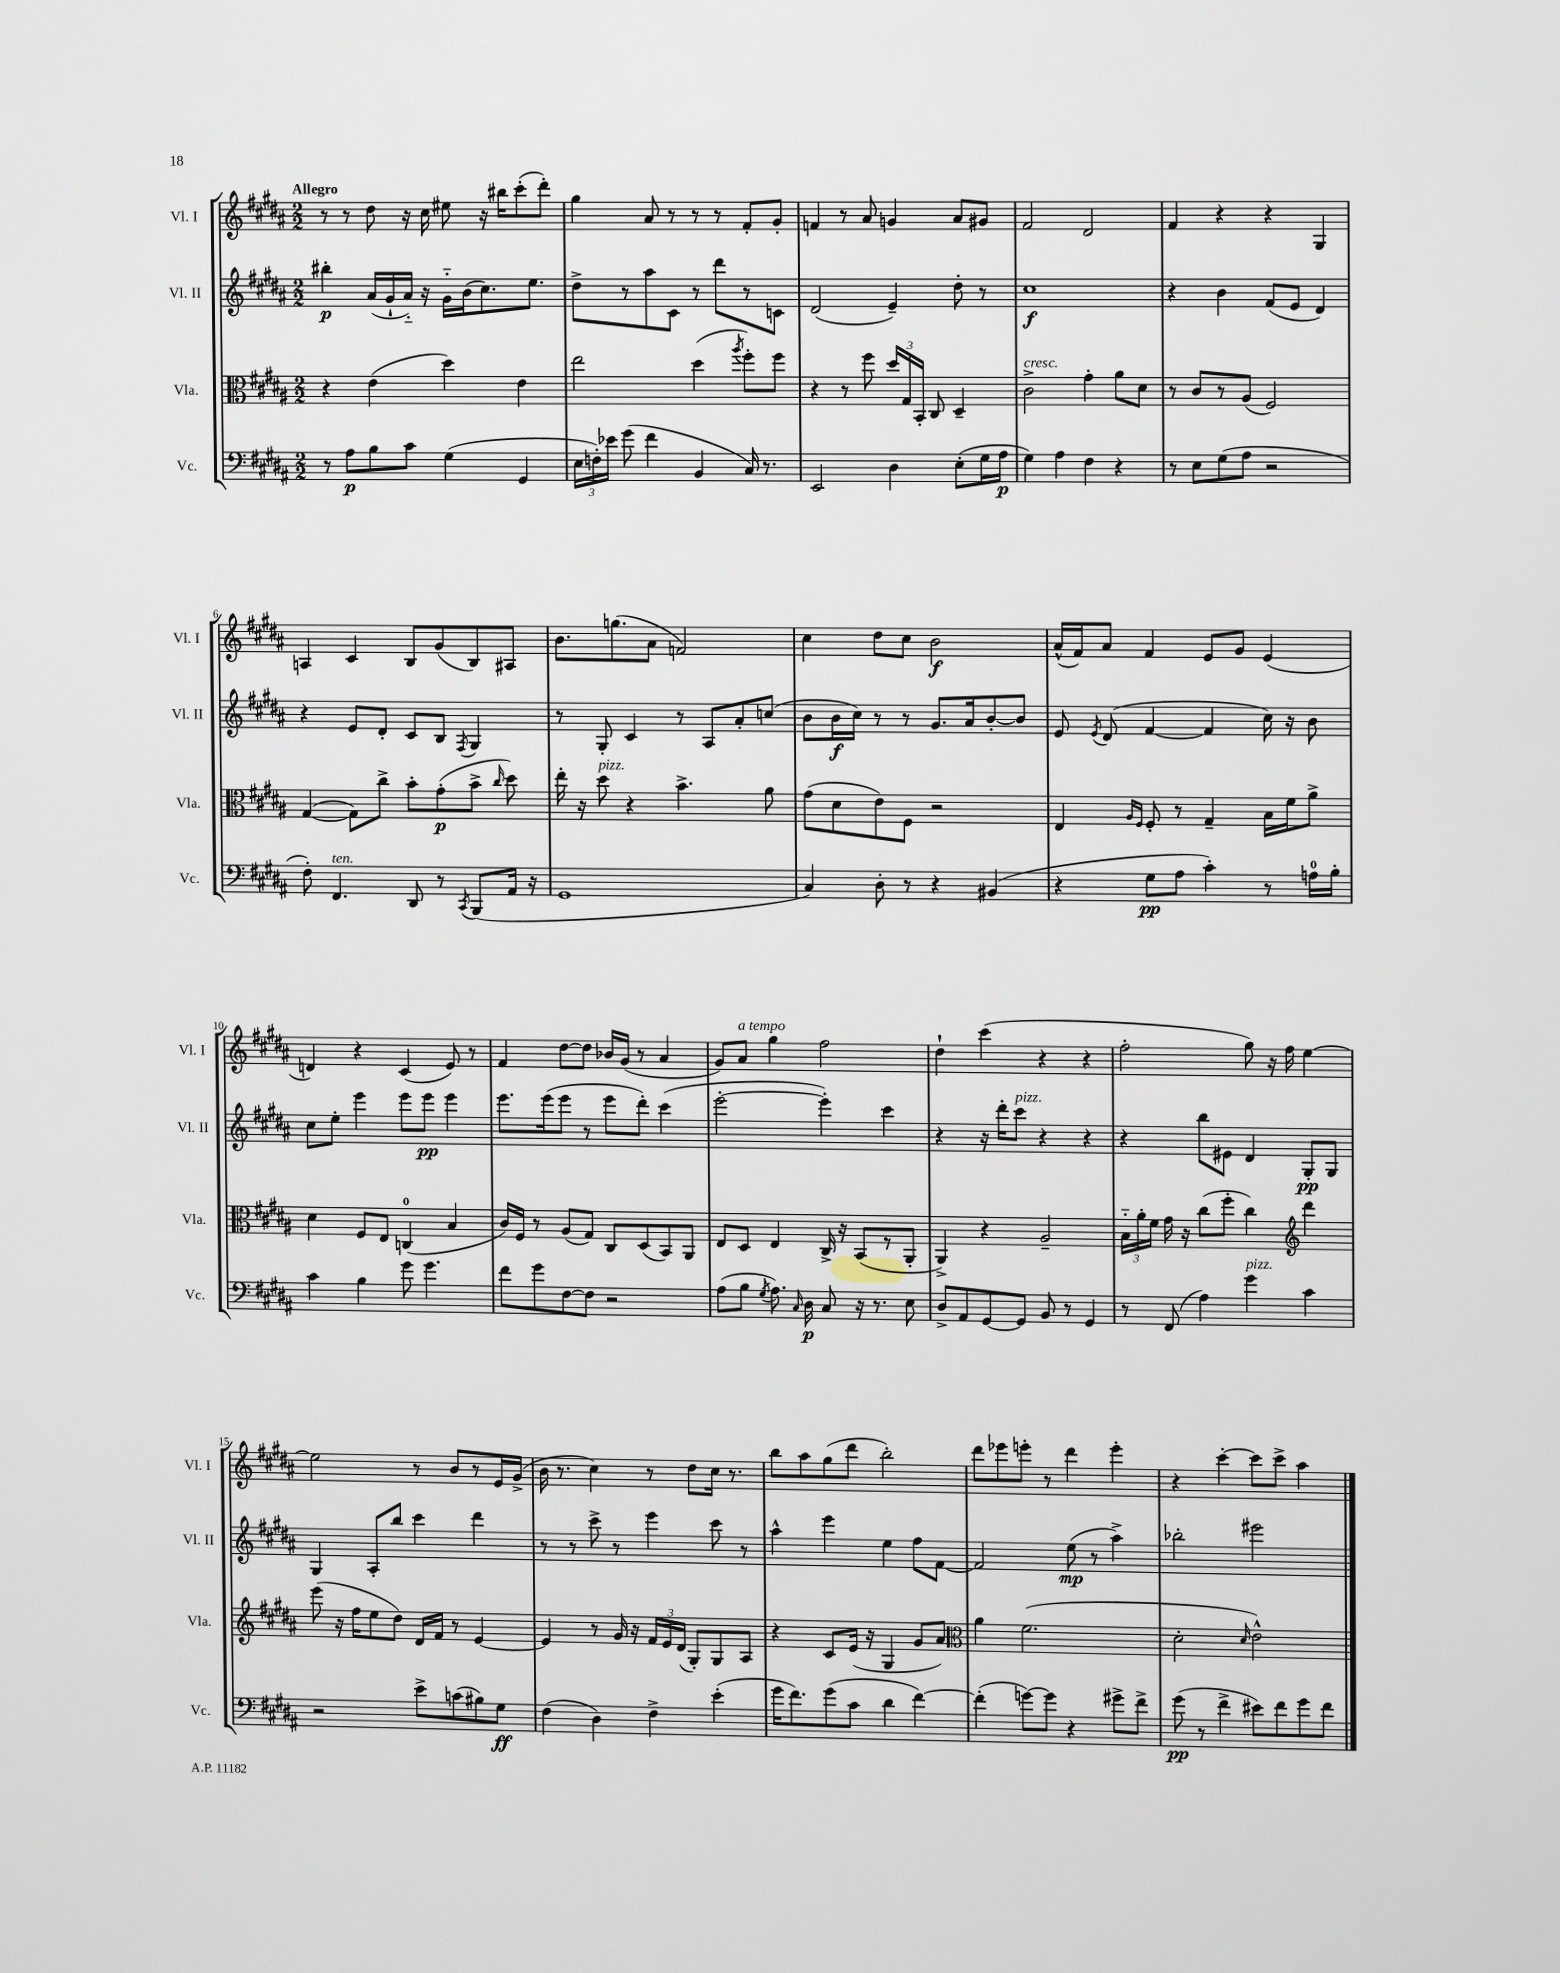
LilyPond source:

<<
\new StaffGroup <<
\new Staff = "s0" \with { instrumentName = "Vl. I" shortInstrumentName = "Vl. I" } {
    \clef treble \key b \major \numericTimeSignature \time 2/2 \tempo "Allegro"
    \autoBeamOff r8 r8 dis''8 r16 cis''16 eis''8 r16 bis''16[ cis'''8-.( dis'''8]-.) |
    gis''4 ais'8 r8 r8 r8 fis'8[-. gis'8]-. |
    f'4 r8 ais'8 g'4 ais'8[ gis'8] |
    fis'2 dis'2 |
    fis'4 r4 r4 gis4 |
    a4 cis'4 b8[ gis'8( b8) ais8] |
    b'8.[ g''8.( ais'8] f'2) |
    cis''4 dis''8[ cis''8] b'2\f |
    ais'16[-^( fis'16) ais'8] fis'4 e'8[ gis'8] e'4( |
    d'4) r4 cis'4( e'8) r8 |
    fis'4 dis''8[~ dis''8] bes'16[ gis'16]( r8 ais'4 |
    gis'8[) ais'8]^\markup { \italic "a tempo" } gis''4 fis''2 |
    dis''4-! cis'''4( r4 r4 |
    fis''2-. gis''8) r16 fis''16 e''4~ |
    e''2 r8 b'8[ r8 e'16 gis'16]->( |
    b'16 r8. cis''4) r8 dis''8[ cis''16] r8. |
    b''8[ ais''8 gis''8( dis'''8] b''2-.) |
    dis'''8[ ees'''8 e'''8]-. r8 dis'''4 e'''4-. |
    r4 cis'''4~-. cis'''8[ cis'''8]-> ais''4 \bar "|." |
}
\new Staff = "s1" \with { instrumentName = "Vl. II" shortInstrumentName = "Vl. II" } {
    \clef treble \key b \major \numericTimeSignature \time 2/2
    \autoBeamOff bis''4-.\p ais'16[( gis'16-! ais'16]-_) r16 gis'16[-_ b'16( cis''8.) e''8.] |
    dis''8[-> r8 ais''8 cis'8] r8 dis'''8[ r8 c'8] |
    dis'2( e'4--) dis''8-. r8 |
    cis''1\f |
    r4 b'4 fis'8[( e'8] dis'4) |
    r4 e'8[ dis'8]-. cis'8[ b8] \acciaccatura { fis8 } gis4 |
    r8 gis8-. cis'4 r8 ais8[ ais'8-. c''8]( |
    b'8[ b'16\f cis''16]) r8 r8 gis'8.[ ais'16 b'8~-. b'8] |
    e'8 \acciaccatura { e'8 } dis'8( fis'4~ fis'4 cis''16) r16 b'8 |
    cis''8[ e''8]-. e'''4 e'''8[ e'''8]\pp e'''4 |
    e'''8.[ e'''16( e'''8] r8 e'''8[ dis'''8]-.) cis'''4( |
    e'''2~-. e'''4-.) cis'''4 |
    r4 r16 dis'''16[-. cis'''8]^\markup { \italic "pizz." } r4 r4 |
    r4 b''8[ eis'8] dis'4 gis8[-.\pp gis8] |
    gis4 ais8[-. b''8] cis'''4 dis'''4 |
    r8 r8 cis'''8-> r8 e'''4 cis'''8 r8 |
    ais''4-^ e'''4 e''4 fis''8[ fis'8]~ |
    fis'2 e''8\mp( r8 ais''4->) |
    bes''2-. eis'''2 \bar "|." |
}
\new Staff = "s2" \with { instrumentName = "Vla." shortInstrumentName = "Vla." } {
    \clef alto \key b \major \numericTimeSignature \time 2/2
    \autoBeamOff r4 e'4( dis''4) e'4 |
    e''2 dis''4( \acciaccatura { ais''8 } fis''8[-.) fis''8] |
    r4 r8 fis''8 \tuplet 3/2 { dis''16[ gis16 b,16]-. } cis8 dis4-- |
    cis'2->^\markup { \italic "cresc." } gis'4-. ais'8[ dis'8] |
    r8 cis'8[ r8 ais8]( fis2) |
    gis4~( gis8[) cis''8]-> b'8[-. gis'8-.\p( b'8]-> \grace { cis''16 } dis''8) |
    e''16-. r16 dis''8^\markup { \italic "pizz." } r4 b'4.-> ais'8 |
    gis'8[( dis'8 e'8) fis8] r2 |
    e4 \grace { ais16[ fis16] } fis8-. r8 gis4-- b16[ fis'16 ais'8]-> |
    dis'4 fis8[ e8] c4-0( b4 |
    cis'16[) fis16] r8 ais8[( gis8]) cis8[ dis8( b,8) ais,8] |
    e8[ dis8] e4 cis16-> r16 b,8[( r8 ais,8]-. |
    ais,4->) r4 ais2-- |
    \tuplet 3/2 { b16[-_ ais'16-. fis'16] } gis'16 r16 cis''8[( fis''8]-. cis''4) \clef treble dis'''4 |
    e'''8( r16 fis''16[ e''8 dis''8]) dis'16[ fis'16] r8 e'4~ |
    e'4 r8 gis'16 r16 \tuplet 3/2 { fis'16[ e'16 dis'16]( } gis8[-.) gis8 ais8] |
    r4 cis'8[ e'16]( r16 gis4 gis'8[ ais'8]) |
    \clef alto ais'4 fis'2.( |
    dis'2-. \grace { dis'16 } e'2-^) \bar "|." |
}
\new Staff = "s3" \with { instrumentName = "Vc." shortInstrumentName = "Vc." } {
    \clef bass \key b \major \numericTimeSignature \time 2/2
    \autoBeamOff r8 ais8[\p b8 cis'8] gis4( gis,4 |
    \tuplet 3/2 { e16[ f16-.) ees'16] } gis'8( fis'4 b,4 cis16) r8. |
    e,2 dis4 e8[-.( gis16 ais16]\p |
    gis4) ais4 fis4 r4 |
    r8 e8[ gis8( ais8] r2 |
    fis8-.) fis,4.^\markup { \italic "ten." } dis,8 r8 \acciaccatura { cis,8 } b,,8[( ais,16] r16 |
    gis,1 |
    cis4) dis8-. r8 r4 bis,4( |
    r4 gis8[\pp ais8] cis'4-.) r8 a16[-0 b16]-. |
    cis'4 b4 gis'8 gis'4. |
    fis'8[ gis'8 fis8~ fis8] r2 |
    ais8[( b8] \acciaccatura { gis8 } ais8.) \grace { cis16 } dis16\p cis8 r16 r8. e8 |
    dis8[-> ais,8 gis,8~ gis,8] b,8 r8 gis,4 |
    r8 fis,8( ais4) gis'4^\markup { \italic "pizz." } cis'4 |
    r2 e'8[-> c'8( bis8) gis8]\ff |
    fis4( dis4) fis4-> e'4-.( |
    gis'16[ fis'8.) gis'8( cis'8] dis'4 fis'4~) |
    fis'4-.( g'8[~) g'8] r4 gis'8[-> fis'8]-> |
    gis'8\pp( r8 fis'4-> eis'8[) fis'8 gis'8 fis'8] \bar "|." |
}
>>
>>
